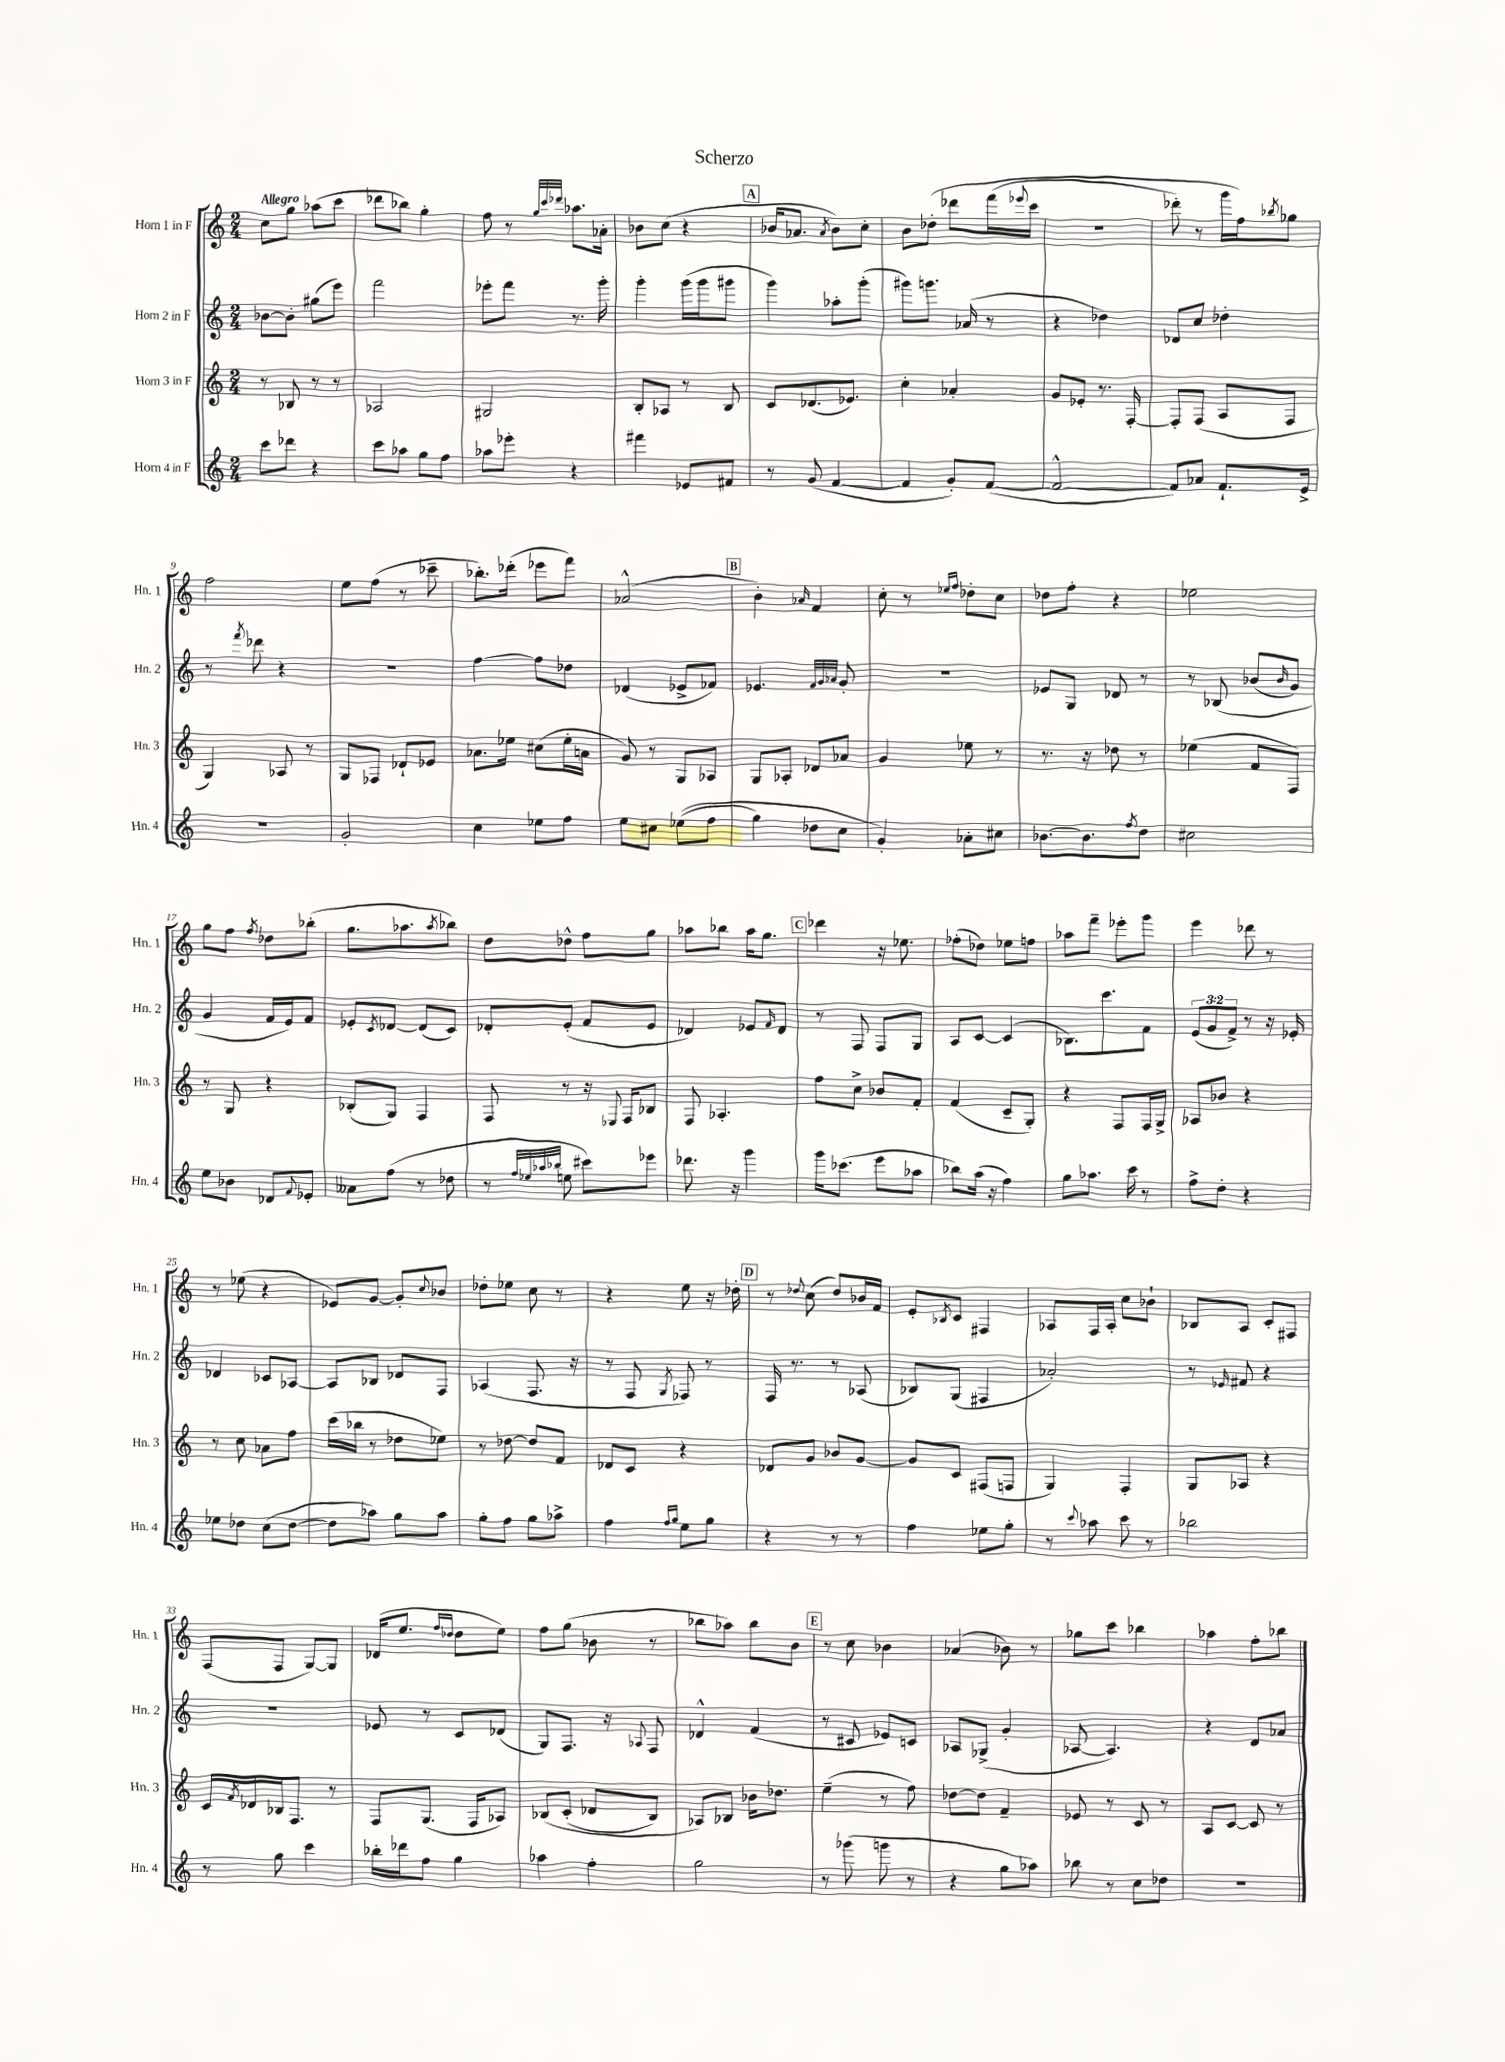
\header { title = "Scherzo" }
<<
\new StaffGroup <<
\new Staff = "s0" \with { instrumentName = "Horn 1 in F" shortInstrumentName = "Hn. 1" } {
    \clef treble \key c \major \numericTimeSignature \time 2/4 \tempo "Allegro"
    c''8 g''8 aes''8( c'''8 |
    des'''8 bes''8) g''4-. |
    f''8 r8 \grace { g''32 c'''32 des'''32 } aes''8. aes'16-. |
    bes'8 c''8( r4 |
    \mark \markup { \box "A" } bes'16 aes'8. \acciaccatura { aes'8 } bes'8) c''8-. |
    b'8 des''8-.\( des'''8 f'''16( \appoggiatura { ees'''8 } c'''16 |
    r2 |
    des'''8-.) r8 g'''16 f''16\) \acciaccatura { bes''8 } ges''8 |
    f''2 |
    e''8 f''8( r8 ces'''8-- |
    bes''8.-.) des'''16-.( ees'''8 f'''8) |
    aes'2-^( |
    \mark \markup { \box "B" } b'4-.) \grace { aes'16 } f'4 |
    c''8-. r8 \grace { ees''16 f''16 } des''8-. c''8 |
    des''8 f''8-. r4 |
    ees''2 |
    g''8 f''8 \acciaccatura { f''8 } des''8 bes''8-.( |
    g''8. aes''8. \acciaccatura { aes''8 } bes''8) |
    d''8 des''8-^ f''8 g''8 |
    aes''8 bes''8 aes''16 g''8. |
    \mark \markup { \box "C" } des'''4 r16 ees''8. |
    fes''8-.( des''8) ees''8 f''8 |
    aes''8 f'''8-- ees'''8-. g'''8 |
    e'''4 des'''8 r8 |
    r8 ees''8( r4 |
    ees'8) g'8~ g'8-. \appoggiatura { c''8 } bes'8 |
    des''8-. ees''8 c''8 r8 |
    r4 e''8 r16 des''16-. |
    \mark \markup { \box "D" } r8 \appoggiatura { des''8 } c''8( des''8) bes'16 f'16 |
    e'8-. \acciaccatura { bes8 } c'8 fis4 |
    aes8 f16 aes16-. c''8 bes'8-! |
    bes8 a8 c'8-. fis8 |
    f8( f8 g8~) g8 |
    des'16( e''8. \grace { f''16 des''16 } des''8 e''8) |
    f''8 g''8( bes'8 r8 |
    bes''8 aes''8) bes''8 b'8 |
    \mark \markup { \box "E" } r8 c''8 bes'4 |
    aes'4( bes'8) r8 |
    ges''8 c'''8 bes''4 |
    aes''4 f''8-. bes''8 \bar "|." |
}
\new Staff = "s1" \with { instrumentName = "Horn 2 in F" shortInstrumentName = "Hn. 2" } {
    \clef treble \key c \major \numericTimeSignature \time 2/4 \override Staff.TupletNumber.text = #tuplet-number::calc-fraction-text
    bes'8~ bes'8-. gis''8( e'''8) |
    f'''2 |
    ees'''8-. f'''8 r8. g'''16-. |
    g'''4-. g'''16( g'''16 gis'''8 |
    \mark \markup { \box "A" } g'''4) aes''8-. g'''8-.( |
    gis'''8) g'''8. aes'16( r8 |
    r4 des''4) |
    des'8 c''8 des''4-. |
    r8 \acciaccatura { f'''8 } des'''8 r4 |
    R2 |
    f''4~ f''8 des''8 |
    des'4( ees'8-> fes'8) |
    \mark \markup { \box "B" } ees'4. \grace { f'32 g'32 aes'32 } g'8-. |
    R2 |
    ees'8 g8 des'8 r8 |
    r8 bes8\( bes'8( \grace { bes'16 } g'8) |
    g'4 f'16 e'16\) f'8 |
    ees'8-. \acciaccatura { c'8 } des'8~ des'8( c'8) |
    des'8-. e'8-.( f'8 e'8 |
    des'4) ees'8 \grace { f'16 } des'8 |
    \mark \markup { \box "C" } r8 f8 f8 g8 |
    a8 c'8~ c'4( |
    bes8.) c'''8. f'8 |
    \tuplet 3/2 { e'8( g'8 f'8->) } r8 r16 ees'16-. |
    des'4 ces'8 aes8~ |
    aes8 bes8 des'8 f8 |
    aes4( f8. r16 |
    r8 f8 \acciaccatura { g8 } fes8) r8 |
    \mark \markup { \box "D" } f16 r8. r8 aes8( |
    bes8) g8( fis4 |
    aes'2-.) |
    r8 \grace { ees'16 } fis'8 r4 |
    r2 |
    ees'8 r8 c'8 des'8( |
    g8) f8. r16 \appoggiatura { aes8 } f8 |
    des'4-^ f'4( |
    \mark \markup { \box "E" } r8 cis'8 ees'8) c'8 |
    aes8 ges8->( g'4-. |
    aes8~ aes4.) |
    r4 d'8 aes'8 \bar "|." |
}
\new Staff = "s2" \with { instrumentName = "Horn 3 in F" shortInstrumentName = "Hn. 3" } {
    \clef treble \key c \major \numericTimeSignature \time 2/4
    r8 bes8 r8 r8 |
    aes2 |
    gis2 |
    b8-. aes8 r8 b8 |
    \mark \markup { \box "A" } c'8 des'8.( ees'8.) |
    c''4-. aes'4-. |
    g'8 ees'8-. r8. f16~-. |
    f8-. f8( a8 f8 |
    g4) aes8 r8 |
    g8 fes8 des'8-! ees'8 |
    aes'8. ees''16 cis''8( ees''16-. a'16 |
    g'8) r8 g8 aes8 |
    \mark \markup { \box "B" } g8 aes8-. des'8 aes'8 |
    g'4 ees''8 r8 |
    r8. r16 des''8 r8 |
    ees''4( f'8 f8) |
    r8 g8 r4 |
    bes8-.( g8) f4 |
    f8 r8 r16 \appoggiatura { ees8 } f16 bes8 |
    f8 aes4.-. |
    \mark \markup { \box "C" } f''8 c''8-> bes'8 f'8-. |
    f'4( c'8-- g8-.) |
    r4 f8 f16 g16-> |
    aes8 bes'8 r4 |
    r8 c''8 aes'8 f''8 |
    c'''16( bes''16 r8 des''8 ees''8) |
    r8 des''8~ des''8 f'8 |
    des'8 c'8 r4 |
    \mark \markup { \box "D" } des'8 g'8 bes'8 g'8~ |
    g'8 c'8 fis8( f8 |
    g4) f4-. |
    g8 aes8 r4 |
    c'16 \acciaccatura { f'8 } des'16 bes16 f8. r8 |
    f8 g8.( f16 aes8) |
    bes8\( c'8-.( des'8 bes8) |
    aes8\) bes8 bes'16 des''8. |
    \mark \markup { \box "E" } e''4--( r8 f''8) |
    des''8~ des''8 f'4-- |
    ees'8 r8 c'8 r8 |
    a8 c'8~ c'8 r8 \bar "|." |
}
\new Staff = "s3" \with { instrumentName = "Horn 4 in F" shortInstrumentName = "Hn. 4" } {
    \clef treble \key c \major \numericTimeSignature \time 2/4
    c'''8 des'''8 r4 |
    c'''8 aes''8 g''8 f''8 |
    aes''8 ees'''8-. r4 |
    fis'''4 ees'8 fis'8 |
    \mark \markup { \box "A" } r8 g'8( f'4~ |
    f'4 g'8-.) f'8~( |
    f'2~-^ |
    f'8) aes'8 f'8.-! e'16-> |
    R2 |
    g'2-. |
    c''4 ees''8 f''8 |
    e''8 cis''8 ees''8(\( f''8 |
    \mark \markup { \box "B" } g''4) des''8 c''8 |
    g'4-.\) aes'8-. cis''8 |
    bes'8.~ bes'8. \acciaccatura { f''8 } d''8 |
    cis''2 |
    e''8 bes'8 des'8 \appoggiatura { f'8 } ees'8-. |
    aeses'8 f''8( r8 des''8 |
    r8 \grace { f''32 ees''32 aes''32 bes''32 } e''8 cis'''8) ees'''8 |
    des'''8. r16 g'''4 |
    \mark \markup { \box "C" } g'''16 ces'''8.( e'''8 aes''8 |
    bes''8) a''16( r16 f''4) |
    g''8 aes''8. c'''16 r8 |
    f''8-> d''8-. r4 |
    ees''8 des''8 c''8( des''8~ |
    des''8 aes''8) g''8 aes''8 |
    g''8-. f''8 g''8 aes''8-> |
    f''4 \grace { f''16 g''16 } e''8 g''8 |
    \mark \markup { \box "D" } r4 r8 r8 |
    f''4 ees''8 g''8-. |
    r8 \appoggiatura { c'''8 } aes''8 c'''8 r8 |
    bes''2 |
    r8 g''8 c'''4 |
    bes''16-. des'''16 f''8 g''4 |
    aes''4 f''4-. |
    g''2 |
    \mark \markup { \box "E" } r8 ges'''8( g'''8 r8 |
    r4 g''8 aes''8) |
    bes''8 r8 c''8 des''8 |
    R2 \bar "|." |
}
>>
>>
